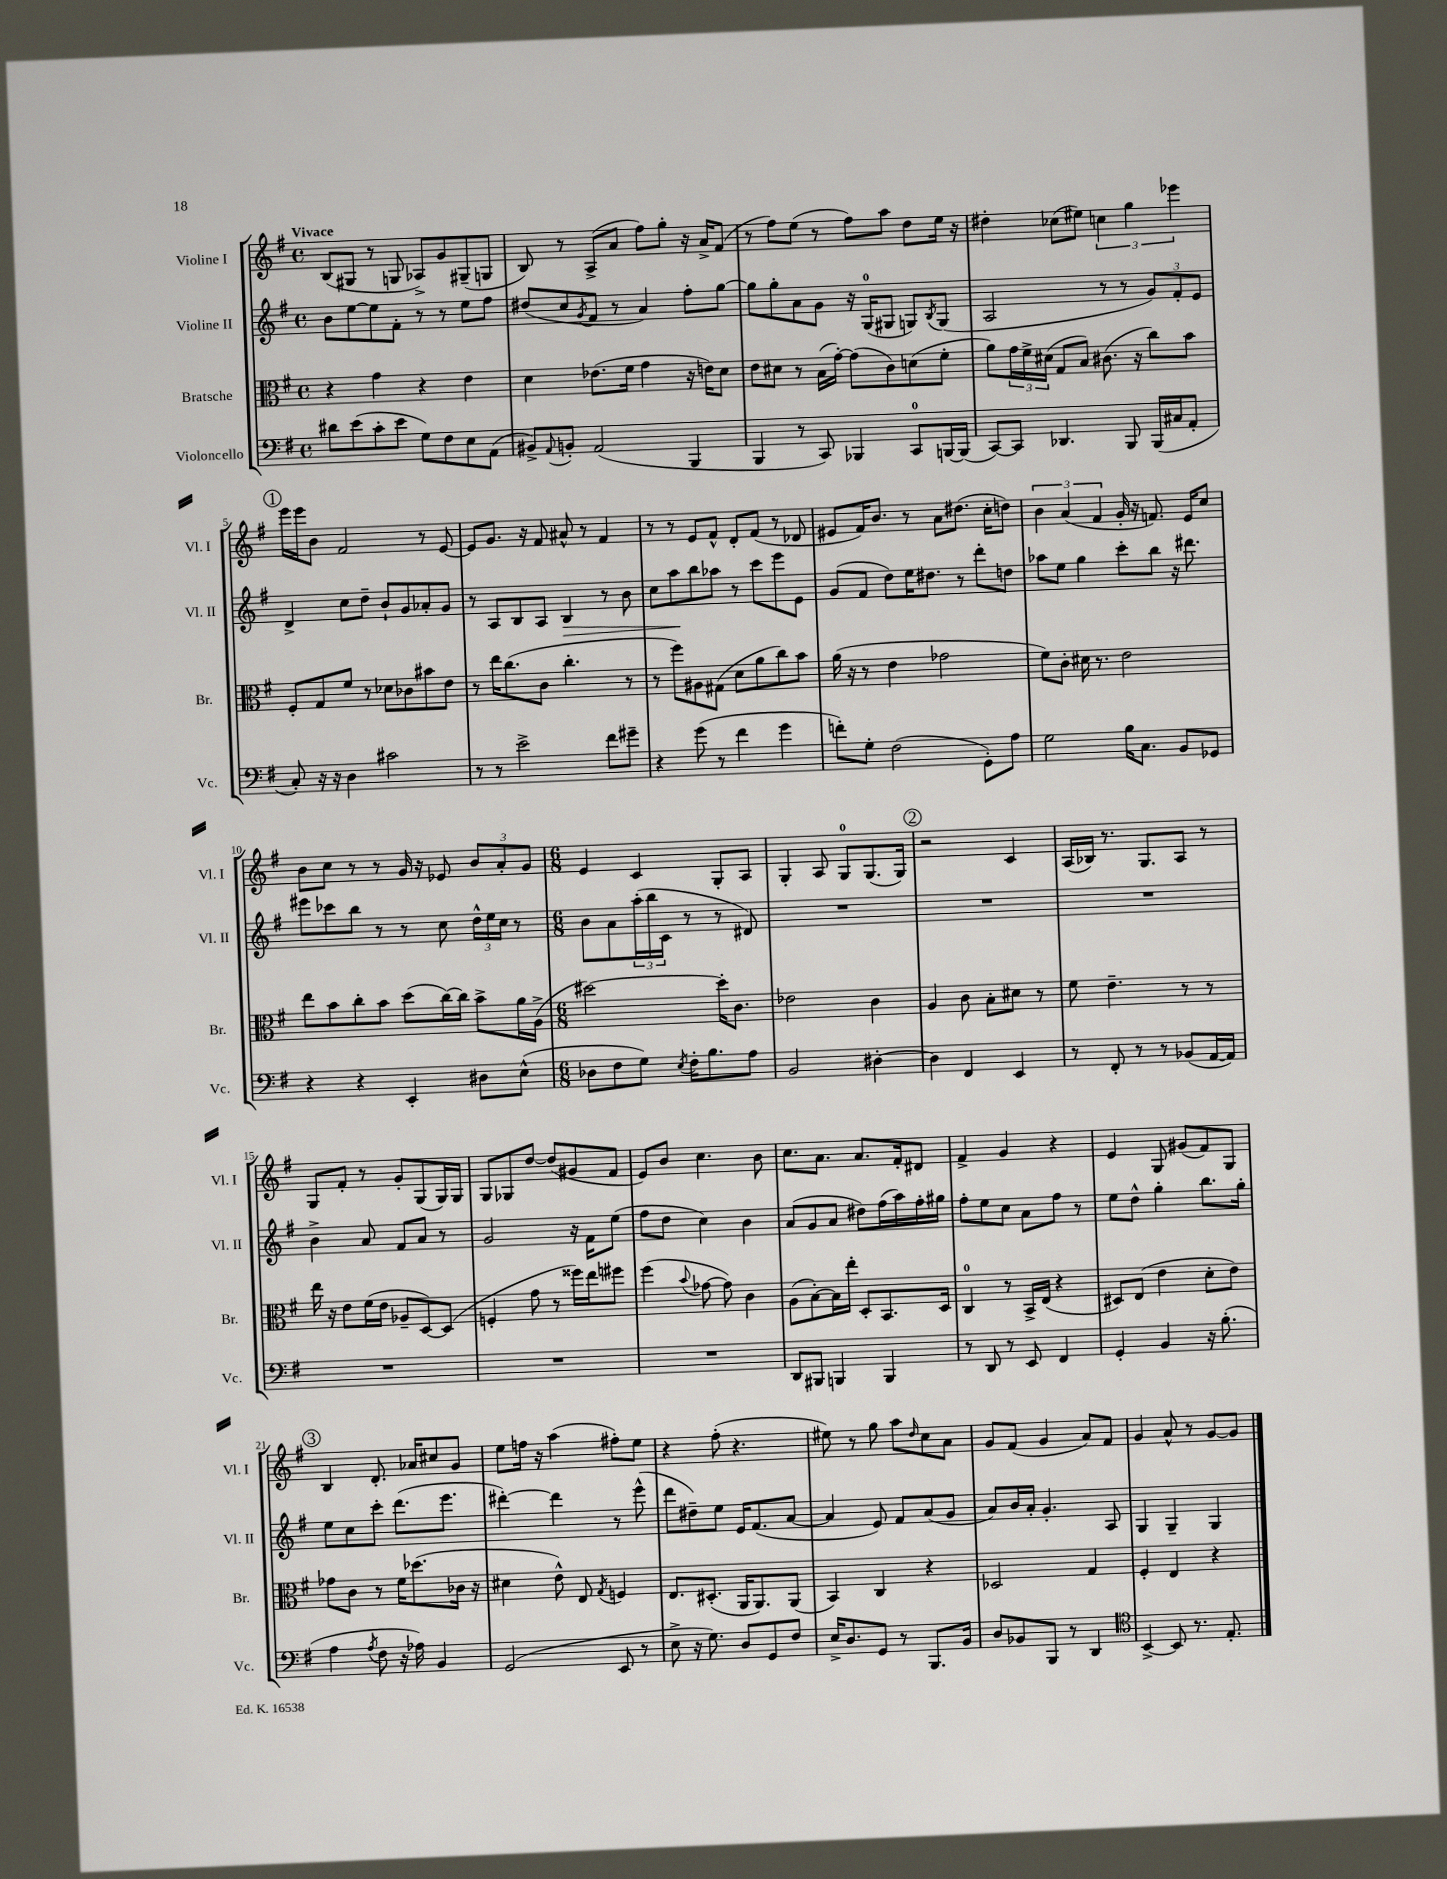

**kern	**kern	**kern	**kern
*staff4	*staff3	*staff2	*staff1
*clefF4	*clefC3	*clefG2	*clefG2
*k[f#]	*k[f#]	*k[f#]	*k[f#]
*M4/4	*M4/4	*M4/4	*M4/4
*met(c)	*met(c)	*met(c)	*met(c)
8d#	4r	8b	(8B
(8e	.	[8ee	8G#
8c'	4g	8ee]	8r
8e	.	8f#'	8G
8G)	4r	8r	8A-^)
8F#	.	8r	8g
8E	4e	8ee	(8G#~
(8AA	.	8ff#	8G
=	=	=	=
8BB#^)	4d	(8dd#	8B)
8qqAA	.	.	.
8BB'	.	8cc	8r
.	.	8qg	.
(2AA	(8.e-	8f#	(8A^
.	.	8r	8a
.	16f#	.	.
.	4g	4a)	8ff#)
.	.	.	8gg'
4BBB	16r	8ff#'	16r
.	16e)	.	16a^
.	8d	[8gg	(8f#
=	=	=	=
4BBB	8e	8gg]	8r
.	8d#	8gg'	8ff#)
8r	8r	8a	(8ee
8CC)	(16B	8g	8r
.	[16g')	.	.
4BBB-	(8g]	16r	8ff#)
.	.	(16G	.
.	8c)	8G#	8aa
8CC	(8d	8G)	8dd
.	.	8qB	.
[16BBB	8f#'	(8G	16ee
(16BBB]	.	.	16r
=	=	=	=
[8CC)	8a)	2A	4dd#'
8CC]	24g	.	.
.	24f#^	.	.
.	(24d#	.	.
4.DD-	8G	.	(8cc-
.	8B)	.	8ee#)
.	(8.c#	8r	6cc
8BBB	.	8r	.
.	.	.	6gg
.	16r	.	.
(16BBB	8cc)	12g)	.
16C#	.	.	.
.	.	12f#'	6eee-
8AA'	8b	.	.
.	.	12e	.
=	=	=	=
8C')	8F#'	4d^	16eee
.	.	.	16eee
16r	8G	.	8b
16r	.	.	.
4D	8f#	8cc	2f#
.	8r	8dd~	.
2c#	8d-	8b`	.
.	8c-	8g	.
.	8b#	8a-'	8r
.	8e	8g	[8e
=	=	=	=
8r	8r	8r	8e]
8r	16ee	8A	8.g
.	(8.cc	.	.
2e^	.	8B	.
.	.	.	16r
.	8c	8A	8f#
.	4.cc'	4B	8a#^^
.	.	.	8r
8f#	.	8r	4f#
8g#~	8r	8b	.
=	=	=	=
4r	8r	8cc	8r
.	8ff#)	8aa	8r
(8g	8A#	8bb	8e
8r	(8G#	8aa-	8f#^^
4f#	8d	8r	8d'
.	8a	8ccc	(8f#
4g	8cc)	8eee	8r
.	8b	8e	8d-
=	=	=	=
8f')	(16a	(8g	8e#
.	16r	.	.
8G'	8r	8f#	16f#)
.	.	.	8.b
(2F#	4e	8dd)	.
.	.	16ee	8r
.	.	8.dd#	.
.	2g-	.	8a
.	.	8r	(8.dd#
8GG')	.	8ddd'	.
.	.	.	16cc'
8A	.	8dd	8dd)
=	=	=	=
2G	8f#)	8aa-	6b
.	8c'	8ee	.
.	.	.	(6a
.	16d#	4gg	.
.	8.r	.	.
.	.	.	6f#
16B	2e	8ccc'	16g'
8.C	.	.	16r
.	.	8bb	8.f)
8BB	.	16r	.
.	.	8.ddd#	16e
8GG-	.	.	8cc
=	=	=	=
4r	8ee	8eee#	8b
.	8b	8ccc-	8cc
4r	8cc'	8bb	8r
.	8b	8r	8r
4EE'	(8dd	8r	16g
.	.	.	16r
.	[16cc)	8cc	8e-
.	16cc]	.	.
8D#	8b^	24dd^^	12b
.	.	24ee	.
.	.	24cc	12a'
(8E^^	16a	8r	.
.	.	.	12g
.	(16A^	.	.
=	=	=	=
*M6/8	*M6/8	*M6/8	*M6/8
8D-	[2dd#)	8b	4e
8F#	.	8a	.
8G)	.	(24aa'	4c
.	.	24bb	.
.	.	24c	.
8qE	.	.	.
16F#'	.	8r	.
8.B	.	.	.
.	16dd#']	8r	8G'
.	8.c	.	.
8A	.	8d#)	8A
=	=	=	=
2BB	2e-	2.r	4G'
.	.	.	8A
.	.	.	8G
[4D#'	4c	.	(8.G
.	.	.	16G)
=	=	=	=
4D#]	4A	2.r	2r
4FF#	8c	.	.
.	8B'	.	.
4EE	8d#	.	4c
.	8r	.	.
=	=	=	=
8r	8f#	2.r	(16A
.	.	.	16B-)
8FF#'	4.e~	.	8.r
8r	.	.	.
.	.	.	8.G
8r	.	.	.
(8BB-	8r	.	8A
[16AA	8r	.	8r
16AA])	.	.	.
=	=	=	=
2.r	16ee	4b^	8G
.	16r	.	.
.	8e	.	8f#'
.	(16f#	8a	8r
.	16e	.	.
.	8A-~	8f#	8g'
.	[8D)	8a	(8G
.	(8D]	8r	16G)
.	.	.	16G
=	=	=	=
2.r	4F'	2g	8G
.	.	.	8G-
.	8g	.	[8dd
.	8r	.	(8dd]
.	16ff##)	16r	8g#
.	16ee	16f#	.
.	8ff#	(8ee	8f#
=	=	=	=
2.r	(4ff#	8ff#	8e)
.	.	8dd	8b
.	8qqb	.	.
.	[8g-	4cc)	4.cc
.	8g-])	.	.
.	4c	4b	.
.	.	.	8b
=	=	=	=
8DD	(8A	(8a	8.cc
8BBB#	[8B')	8g	.
.	.	.	8.a
4BBB	16B]	8a	.
.	16ee'	.	.
.	8D'	8dd#)	8.a
4BBB	8.BB	(16ff#	.
.	.	16aa)	16f#'
.	.	16ff#'	8d#
.	16D	16gg#	.
=	=	=	=
8r	4C	8ff#'	4f#^
8DD	.	8ee	.
8r	8r	8cc	4g
8EE	16BB^	8a	.
.	(16E	.	.
4FF#	4r	8ff#	4r
.	.	8r	.
=	=	=	=
4GG'	8D#)	8ee	4e
.	(8E	8dd^^	.
4BB	4e	4gg'	8G
.	.	.	(8g#
16r	8d'	8.bb	8f#)
(8.B'	.	.	.
.	8e)	.	8G
.	.	16gg'	.
=	=	=	=
4A	8g-	8ee	4B
.	8c	8cc	.
8qA	.	.	.
8F#	8r	8ccc'	8.d'
16r	16f#	(8.ddd	.
16A-)	(8.dd-	.	16a-
4BB	.	.	8cc#
.	.	8.eee	.
.	16c-	.	8g
.	16r	.	.
=	=	=	=
(2GG	4d#	[4ddd#')	8ee
.	.	.	16ff
.	.	.	16r
.	8e^^)	4ddd#]	(4aa
.	8E	.	.
.	8qG	.	.
8EE	4F	8r	8ff#')
8r	.	(8eee^^	8ee
=	=	=	=
8E^	8.E	8ddd	4r
16r	.	8dd#~)	.
8.G)	(8.D#'	.	.
.	.	8ee	(8ff#'
8D	16AA	16e	4.r
.	8.AA)	(8.f#	.
8GG	.	.	.
8F#	(8AA	[8a	.
=	=	=	=
16E^	4BB)	4a]	8ee#)
8.D	.	.	.
.	.	.	8r
8GG	4C	8e)	8gg
8r	.	8f#	8aa
.	.	.	16qqdd
8.BBB	4r	(8a	8cc
.	.	8g	8a
16BB	.	.	.
=	=	=	=
8D	2D-	8a)	8g
8BB-	.	16b	(8f#
.	.	16a'	.
8BBB	.	4.g'	4g
8r	.	.	.
4DD	4G	.	8a)
.	.	8A	8f#
=	=	=	=
*clefC4	*	*	*
[4BB^	4F#'	4G	4g
8BB]	4E	4G~	8a^^
8.r	.	.	8r
.	4r	4G	[8g
8.E'	.	.	.
.	.	.	8g]
==	==	==	==
*-	*-	*-	*-
